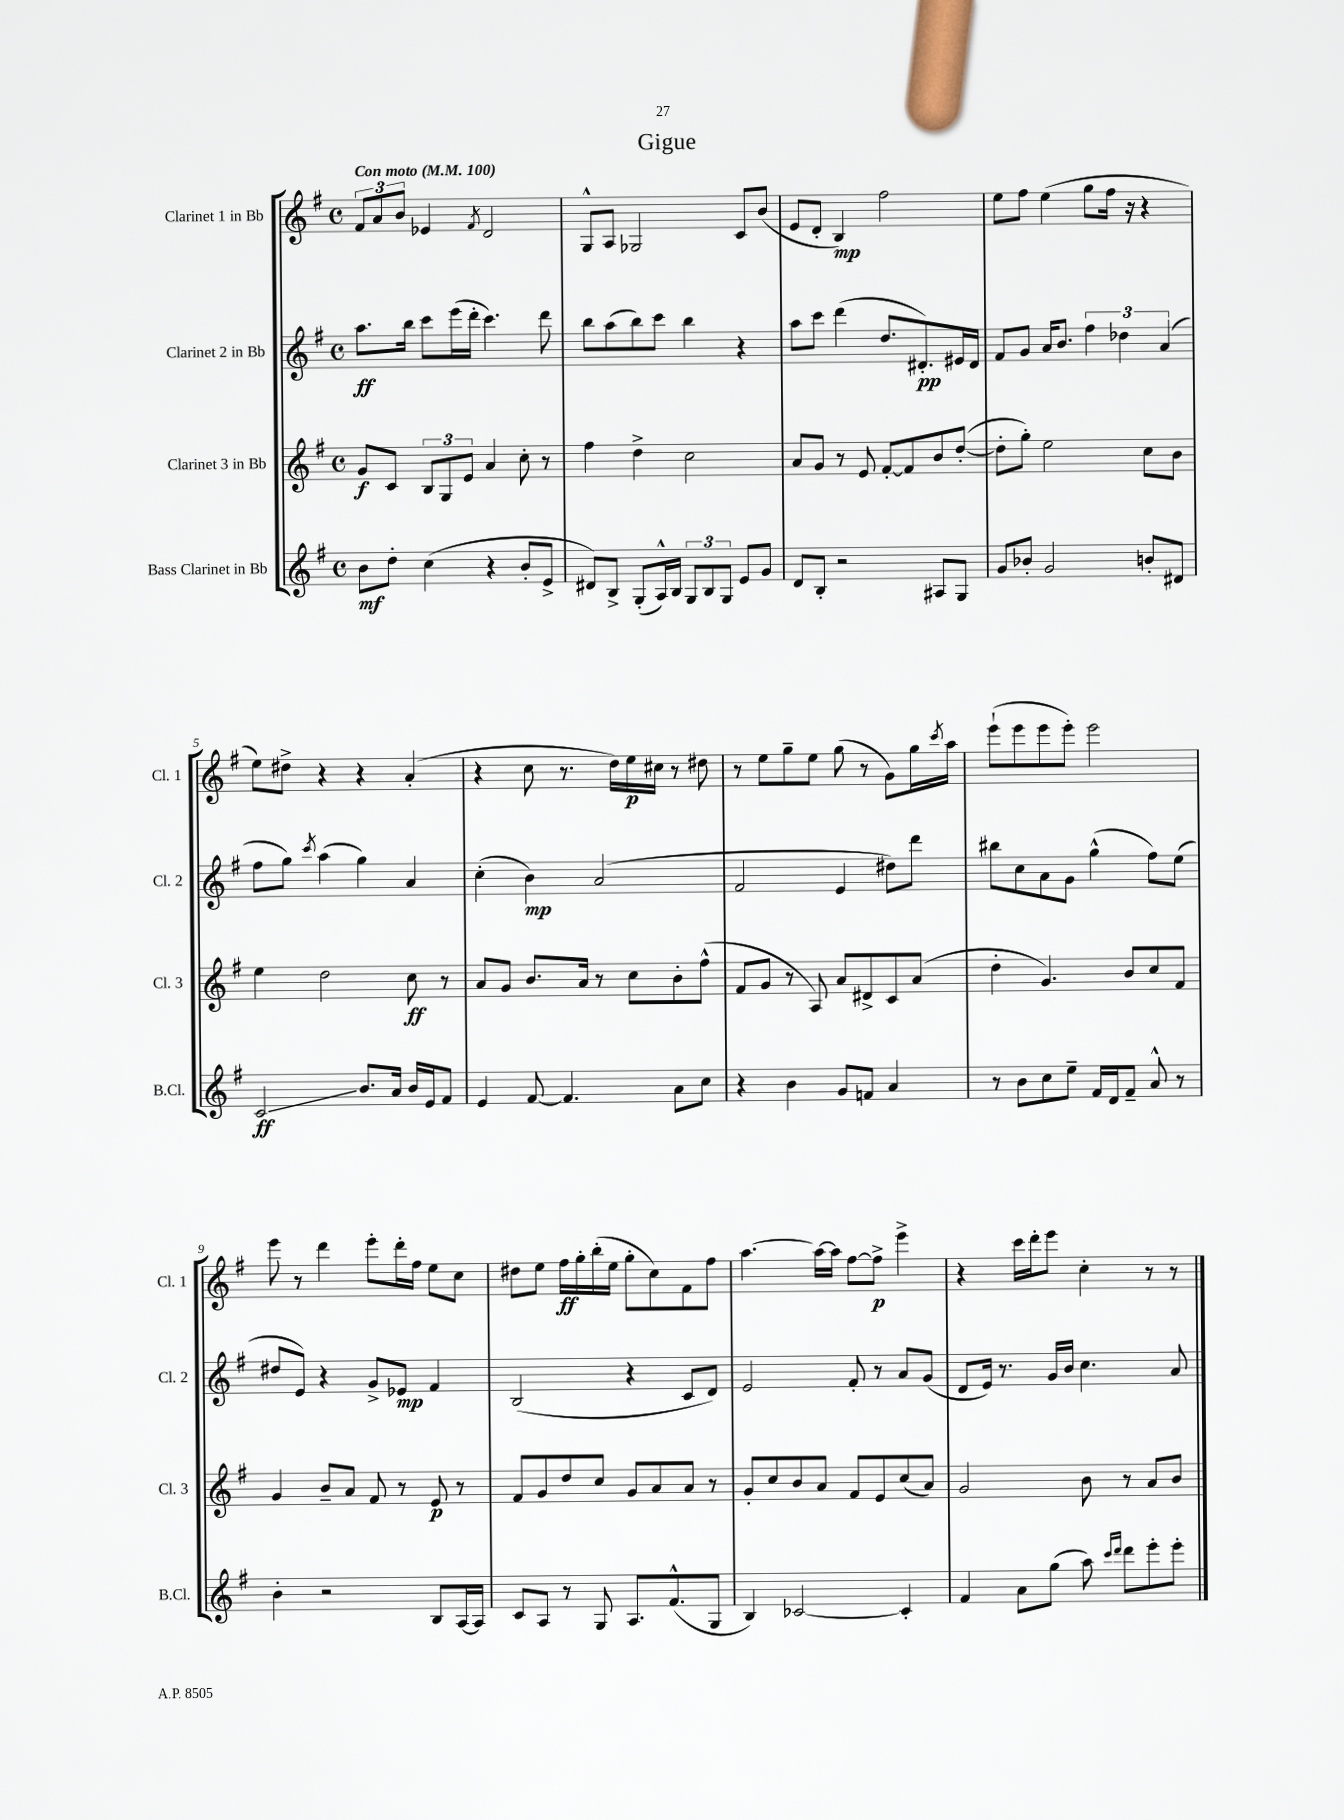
\header { title = "Gigue" }
<<
\new StaffGroup <<
\new Staff = "s0" \with { instrumentName = "Clarinet 1 in Bb" shortInstrumentName = "Cl. 1" } {
    \clef treble \key g \major \defaultTimeSignature \time 4/4 \tempo "Con moto" 4 = 100
    \tuplet 3/2 { fis'8 a'8 b'8 } ees'4 \acciaccatura { fis'8 } d'2 |
    g8-^ a8 ges2 c'8 b'8( |
    e'8 d'8-. b4\mp) fis''2 |
    e''8 fis''8 e''4( g''8 fis''16 r16 r4 |
    e''8) dis''8-> r4 r4 a'4-.( |
    r4 c''8 r8. d''16) e''16\p cis''16 r8 dis''8 |
    r8 e''8 g''8-- e''8 g''8( r8 g'8) g''16 \acciaccatura { c'''8 } a''16 |
    e'''8-!( e'''8 e'''8 e'''8-.) e'''2 |
    e'''8 r8 d'''4 e'''8-. d'''16-. fis''16 e''8 c''8 |
    dis''8 e''8 fis''16\ff g''16-. b''16-.( e''16 g''8-. c''8) fis'8 fis''8 |
    a''4.~ a''16~ a''16 fis''8~ fis''8->\p e'''4-> |
    r4 c'''16 d'''16-. e'''8 c''4-. r8 r8 \bar "|." |
}
\new Staff = "s1" \with { instrumentName = "Clarinet 2 in Bb" shortInstrumentName = "Cl. 2" } {
    \clef treble \key g \major \defaultTimeSignature \time 4/4
    a''8.\ff b''16 c'''8 e'''16( d'''16-. c'''4.) d'''8 |
    b''8 a''8( b''8) c'''8 b''4 r4 |
    a''8 c'''8 d'''4( d''8. dis'8.-.\pp) eis'16 dis'16 |
    fis'8 g'8 a'16 b'8. \tuplet 3/2 { fis''4 des''4 a'4( } |
    fis''8 g''8) \acciaccatura { c'''8 } a''4( g''4) a'4 |
    c''4-.( b'4\mp) a'2( |
    fis'2 e'4 dis''8) d'''8 |
    bis''8 c''8 a'8 g'8 g''4-^( fis''8) e''8( |
    dis''8 e'8) r4 g'8-> ees'8\mp fis'4 |
    b2( r4 c'8 d'8) |
    e'2 fis'8-. r8 a'8 g'8( |
    d'8 e'16) r8. g'16 b'16 c''4. a'8 \bar "|." |
}
\new Staff = "s2" \with { instrumentName = "Clarinet 3 in Bb" shortInstrumentName = "Cl. 3" } {
    \clef treble \key g \major \defaultTimeSignature \time 4/4
    g'8\f c'8 \tuplet 3/2 { b8 g8 e'8 } a'4 c''8-. r8 |
    fis''4 d''4-> c''2 |
    a'8 g'8 r8 e'8 fis'8~-. fis'8 b'8 d''8~-.( |
    d''8-. g''8-.) e''2 c''8 b'8 |
    e''4 d''2 c''8\ff r8 |
    a'8 g'8 b'8. a'16 r8 c''8 b'8-. fis''8-^( |
    fis'8 g'8 r8 a8) a'8 dis'8-> c'8 a'8( |
    d''4-. g'4.) b'8 c''8 fis'8 |
    g'4 b'8-- a'8 fis'8 r8 e'8\p r8 |
    fis'8 g'8 d''8 c''8 g'8 a'8 a'8 r8 |
    g'8-. c''8 b'8 a'8 fis'8 e'8 c''8( a'8) |
    g'2 b'8 r8 a'8 b'8 \bar "|." |
}
\new Staff = "s3" \with { instrumentName = "Bass Clarinet in Bb" shortInstrumentName = "B.Cl." } {
    \clef treble \key g \major \defaultTimeSignature \time 4/4
    b'8\mf d''8-. c''4( r4 b'8-. e'8-> |
    dis'8) b8-> g8-.( a16-^) b16 \tuplet 3/2 { g8 b8 g8 } e'8 g'8 |
    d'8 b8-. r2 ais8 g8 |
    g'8 bes'8-. g'2 b'8-. dis'8 |
    c'2\glissando\ff b'8. a'16 b'16 e'16 fis'8 |
    e'4 fis'8~ fis'4. a'8 c''8 |
    r4 b'4 g'8 f'8 a'4 |
    r8 b'8 c''8 e''8-- fis'16 d'16 fis'8-- a'8-^ r8 |
    b'4-. r2 b8 a16~ a16 |
    c'8 a8 r8 g8 a8. fis'8.-^( g8 |
    b4) ces'2~ ces'4-. |
    fis'4 a'8 g''8( a''8) \grace { c'''16 d'''16 } d'''8 e'''8-. e'''8-. \bar "|." |
}
>>
>>
